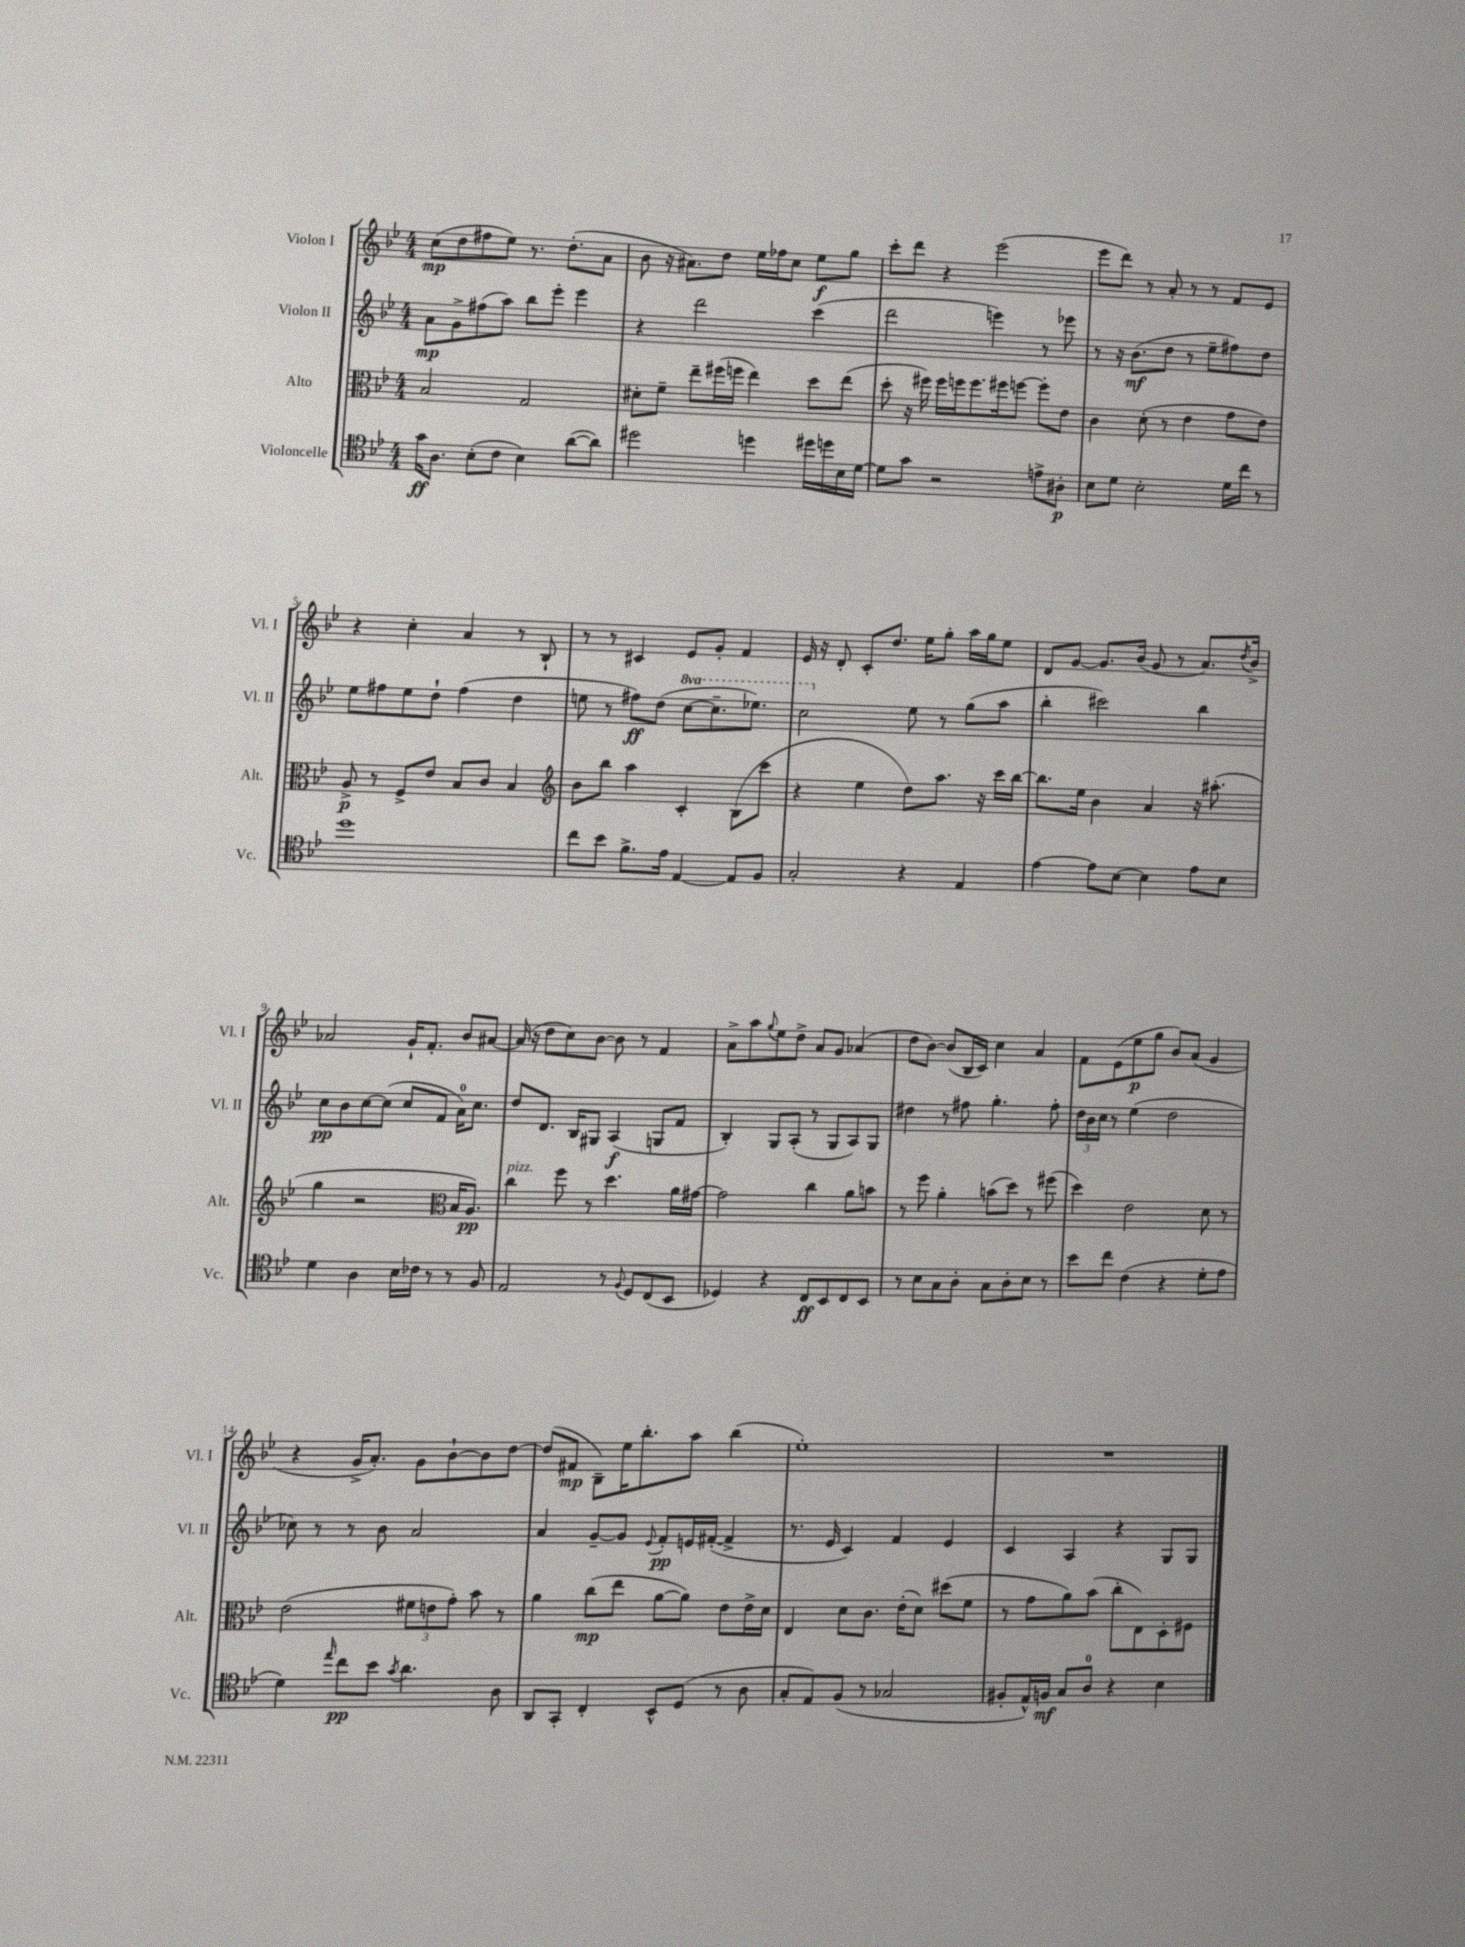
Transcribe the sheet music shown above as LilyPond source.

<<
\new StaffGroup <<
\new Staff = "s0" \with { instrumentName = "Violon I" shortInstrumentName = "Vl. I" } {
    \clef treble \key bes \major \numericTimeSignature \time 4/4
    c''8\mp( d''8 fis''8 ees''8) r8. d''8.-.( a'8 |
    bes'8 r16 ais'8.) d''8 ees''16 fes''16 c''8 ees''8\f g''8 |
    c'''8-. d'''8 r4 ees'''2( |
    ees'''8 d'''8) r8 a'8-. r8 r8 f'8 ees'8 |
    r4 c''4-. a'4 r8 bes8-! |
    r8 r8 cis'4 ees'8 g'8-. f'4 |
    ees'16 r16 d'8-. c'8-. d''8. ees''16 g''8-. a''16 g''16 ees''8 |
    d'8 g'8~ g'8. bes'16( g'8 r8 a'8.) \acciaccatura { d''8 } bes'16-> |
    aes'2 g'16-! f'8.-. bes'8 ais'8~ |
    ais'16( r16 d''8 c''8) bes'8~ bes'8 r8 f'4 |
    a'8-> a''8 \appoggiatura { g''8 } ees''8 d''8-> a'8 g'8 aes'4( |
    d''8 bes'8~) bes'8( bes16 c'16) c''4 a'4 |
    f'8 ees'8( ees''8\p g''8 bes'8) a'8( g'4 |
    r4 g'16-> a'8.-.) g'8 bes'8~-! bes'8 d''8~ |
    d''8( fis'8\mp bes8--) ees''16 bes''8.-. a''8 bes''4( |
    ees''1-.) |
    R1 \bar "|." |
}
\new Staff = "s1" \with { instrumentName = "Violon II" shortInstrumentName = "Vl. II" } {
    \clef treble \key bes \major \numericTimeSignature \time 4/4 \set Staff.ottavationMarkups = #ottavation-simple-ordinals
    a'8\mp g'8-> fis''8( a''8) bes''8 ees'''8-. ees'''4 |
    r4 d'''2 c'''4( |
    d'''2 e'''4) r8 ees'''8 |
    r8 r16 bes'8.\mf( d''8 r8 ees''8-- fis''8) d''8 |
    ees''8 fis''8 ees''8 d''8-! fis''4( d''4 |
    e''8 r8 fis''8\ff) d''8( \ottava #1 c'''8~ c'''8.-- ees'''!8.) |
    c'''2 \ottava #0 ees''8 r8 g''8( a''8 |
    bes''4-. cis'''2) bes''4 |
    c''8\pp bes'8 c''8~ c''8( c''8 f'8 a'16-0) c''8. |
    d''8 d'8. bes16 gis8 a4\f( g8 f'8 |
    bes4-.) g8 a8-.( r8 g8 a8) g8 |
    dis''4 r8 fis''8 g''4.-. fis''8-. |
    \tuplet 3/2 { d''16 bes'16 c''16 } r8 ees''4( d''2 |
    ces''8) r8 r8 bes'8 a'2 |
    a'4 g'8~-- g'8 \appoggiatura { ees'8 } f'8-.\pp e'16 fis'16~-.( fis'4-> |
    r8. ees'16 c'4) f'4 ees'4 |
    c'4 a4 r4 g8 g8 \bar "|." |
}
\new Staff = "s2" \with { instrumentName = "Alto" shortInstrumentName = "Alt." } {
    \clef alto \key bes \major \numericTimeSignature \time 4/4
    bes2 g2 |
    dis'8-. f'8-- ees''8-- fis''16( f''16 ees''4) d''8 ees''8( |
    d''8-. r16 fis''16) fis''16 f''16 f''8. fis''16 f''8~ f''8-. ees'8 |
    c'4 d'8-.( r8 ees'4 g'8 ees'8) |
    a8->\p r8 f8-> ees'8 bes8 c'8 bes4 |
    \clef treble bes'8 bes''8 a''4 c'4-. bes8( c'''8 |
    r4 ees''4 d''8) a''8. r16 c'''16 bes''16~ |
    bes''8. ees''16 bes'4 a'4 r16 ais''8.-.( |
    g''4 r2 \clef alto bes16 a8.\pp) |
    c''4^\markup { \italic "pizz." } f''8 r8 d''4. a'16 gis'16~ |
    gis'2 c''4 a'8 b'8 |
    r8 f''8 a'4-. b'8( d''8) r8 fis''8( |
    d''4) ees'2 d'8 r8 |
    ees'2( \tuplet 3/2 { fis'8 e'8 g'8-.) } bes'8 r8 |
    a'4 c''8\mp( ees''8 a'8~ a'8) ees'8 ees'16-> d'16 |
    ees4 d'8 c'8. ees'16-.( d'8) dis''8( f'8 |
    r8 g'8 a'8) bes'8( c''8-. ees8) d8-. fis8 \bar "|." |
}
\new Staff = "s3" \with { instrumentName = "Violoncelle" shortInstrumentName = "Vc." } {
    \clef tenor \key bes \major \numericTimeSignature \time 4/4
    g'16\ff a8. bes8-.( c'8 bes4) a'8~( a'8) |
    dis''2 d''4 dis''16 d''16 bes16 d'16~ |
    d'8 g'8 r2 e'8-> ais8-.\p |
    bes8 d'8 bes2-. d'16 c''16 r8 |
    d''1 |
    c''8 bes'8 f'8.-> ees'16 ees4~ ees8 f8 |
    g2-. r4 ees4 |
    ees'4~ ees'8 bes8~ bes4 ees'8 bes8 |
    d'4 a4 bes16 ces'16 r8 r8 f8 |
    ees2 r8 \appoggiatura { f8 } d8 c8( bes,8 |
    des4) r4 c8\ff bes,8 c8 bes,8 |
    r8 bes8 g8 a8-. g8 a8-. bes8 r8 |
    bes'8 c''8 c'4( r4 d'8-. ees'8 |
    d'4) \grace { ees''16 } c''8\pp bes'8 \acciaccatura { g'8 } a'4. a8 |
    a,8 g,8-. c4-. bes,8-^ d8( r8 a8 |
    g8-. ees8) f8( r8 ges2 |
    fis8-. ees16-^) f16\mf g8 a8-0 r4 bes4 \bar "|." |
}
>>
>>
